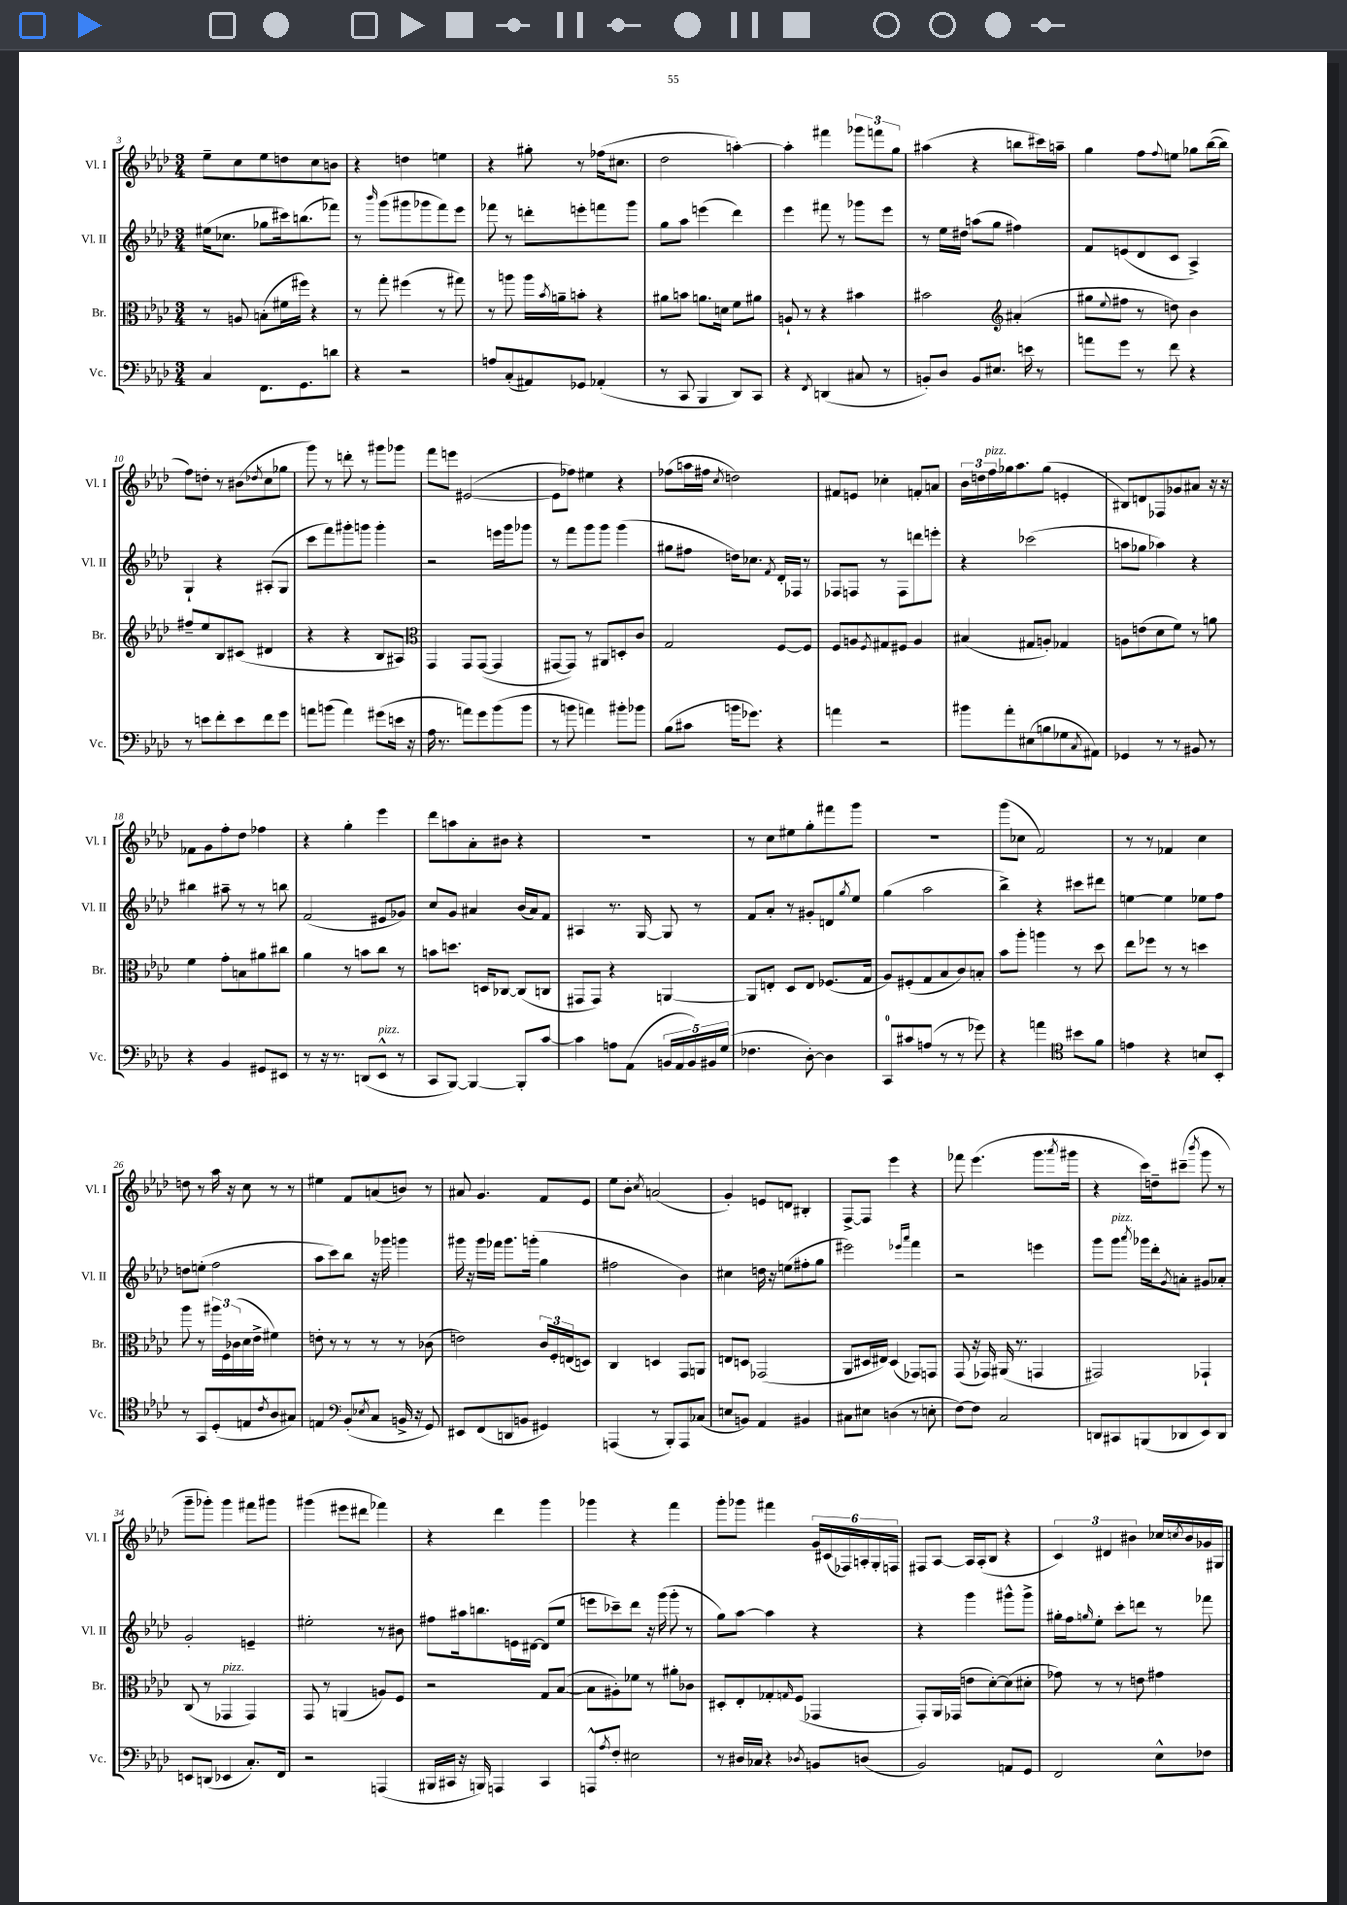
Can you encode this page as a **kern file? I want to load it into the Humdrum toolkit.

**kern	**kern	**kern	**kern
*staff4	*staff3	*staff2	*staff1
*clefF4	*clefC3	*clefG2	*clefG2
*k[b-e-a-d-]	*k[b-e-a-d-]	*k[b-e-a-d-]	*k[b-e-a-d-]
*M3/4	*M3/4	*M3/4	*M3/4
4C	8r	(16ee#	8ee-~
.	.	8.cc-	.
.	8A	.	8cc
8.FF	(8B'	8gg-	8ee-
.	16f#	16ccc#)	8dd
8.GG	16ff#)	(8.bb	.
.	4r	.	8cc
8d	.	8fff-)	8b
=	=	=	=
4r	8r	8r	4r
.	.	16qqbbb-	.
.	8gg'	(8ggg	.
2r	(4ff#	8ggg#	4dd
.	.	8ggg-	.
.	8r	8fff)	4ee
.	8gg#)	8eee-	.
=	=	=	=
8A	8r	8fff-	4r
(8C'	8aa	8r	.
8AA#)	16aa	8ddd'	8gg#'
.	8qb-	.	.
.	16a~	.	.
8GG-	8b'	8eee'	8r
(4AA-'	4r	8fff	(16ff-
.	.	.	8.cc#
.	.	8ggg	.
=	=	=	=
8r	8a#	8gg	2dd-
8CC	8b	8aa-	.
4BBB-	8.a	(4eee	.
.	16d	.	.
8DD-)	8f	4ddd-)	[4aa')
8CC	8a#	.	.
=	=	=	=
4r	8A`	4eee-	4aa']
.	8r	.	.
8qFF	.	.	.
(4DD	4r	8fff#	4fff#
.	.	8r	.
8C#	4b#	8ggg-	12ggg-
.	.	.	12fff
8r	.	8eee-	.
.	.	.	12gg
=	=	=	=
8BB')	2b#	8r	(4aa#
8D-	.	16ee-	.
.	.	16dd#	.
8BB	.	(8aa	4r
8.E#	.	8gg	.
*	*clefG2	*	*
.	(4a#'	4ff#)	8bb
16e	.	.	.
8r	.	.	16ccc#)
.	.	.	16aa~
=	=	=	=
8a	8gg#	8f	4gg
.	8qqee-	.	.
8g	8ff#	(8e	.
8r	8r	8d-	8ff
.	.	.	8qqff
8f	8dd)	8c	8ee
4r	4b-	4A-^)	8gg-
.	.	.	([16bb-
.	.	.	16bb-]
=	=	=	=
8r	8ff#~	4G`	8ff)
8e	8ee-	.	8dd'
8f'	8B-	4r	8r
8e	(8c#	.	(8b#
.	.	.	8qdd-
8f	4d#	(8A#'	8cc
8g	.	8G	8gg-
=	=	=	=
8a	4r	8ccc	8ggg)
(8b	.	8fff)	8r
4a)	4r	8ggg#'	8ddd'
.	.	8ggg	8r
(8g#	8B-	4ggg'	8ggg#
16e	8A#)	.	8ggg-
16r	.	.	.
=	=	=	=
*	*clefC3	*	*
16A-	4GG	2r	8fff
8.r	.	.	.
.	.	.	8eee
8a)	8GG	.	([2e#
8g	([8GG	.	.
(8b-	4GG]	16eee	.
.	.	16ggg	.
8b-	.	8ggg-	.
=	=	=	=
8r	[8GG#	8r	8e#]
8b	8GG#])	8fff	8ff-)
4a)	8r	8ggg	4ee#
.	8AA#	8ggg	.
8b#'	8D'	(4ggg	4r
8b-	8c	.	.
=	=	=	=
(8B-	2G	8gg#	(8ff-
8c#	.	8ff#	16aa
.	.	.	16ff#
.	.	.	8qcc
16b	.	16dd)	2dd)
8.g-)	.	8.cc-	.
.	.	8qf	.
4r	[8F	16d-'	.
.	.	16F-	.
.	8F]	8r	.
=	=	=	=
4a	8F	8F-	8f#
.	8A	8F	8e
.	8qF	.	.
2r	8G#	8r	4cc-'
.	8F#	8F	.
.	4A	8ddd	8f'
.	.	8eee'	8a
=	=	=	=
8b#	(4B#	4r	24b-
.	.	.	24dd
.	.	.	24ff
8a-'	.	.	16gg-
.	.	.	8.aa-
(8E#	8G#	(2ccc-	.
8B	8A')	.	(8gg-
8G-	4G-	.	4e'
8qC	.	.	.
8AA#)	.	.	.
=	=	=	=
4GG-	8A	8aa	8B#)
.	(8e	8gg-	8d
8r	8d-	4aa-)	8F-
8r	8f)	.	8g-
8BB#	8r	4r	8a#
8r	8a	.	16r
.	.	.	16r
=	=	=	=
4r	4f	4bb#	8f-
.	.	.	8g
4BB-	8g'	8aa#~	8ff'
.	8B	8r	8dd-
8GG#	8a#	8r	4ff-
8EE#	8cc#	8bb	.
=	=	=	=
8r	4a-	(2f	4r
16r	.	.	.
8.r	.	.	.
.	8r	.	4gg'
(8DD	8b	.	.
8EE-^^	8cc	8e#	4eee-
8r	8r	8g-)	.
=	=	=	=
8CC	8b	8cc	8ddd-
[8BBB-)	8.dd	8g	8aa
4BBB-_	.	4a#	8a-'
.	16D	.	.
.	[8C-	.	8b#
8BBB-']	(8C-]	(16b-	4r
.	.	16a#)	.
[8c	8C	8f	.
=	=	=	=
4c]	8GG#	4A#	2.r
.	8GG#)	.	.
8A	4r	8.r	.
(8AA-	.	.	.
.	.	[16G	.
20BB	[4AA	8G]	.
20AA-	.	.	.
20BB)	.	.	.
.	.	8r	.
20BB#	.	.	.
(20G	.	.	.
=	=	=	=
4.F-	8AA]	8f	8r
.	8E'	8a-'	8cc
.	8D-	8r	8ee#
[8D-')	8E	8g#'	8gg'
4D-]	(8.F-	8d	8fff#
.	.	8qgg	.
.	.	8ee-	8ggg
.	16G	.	.
=	=	=	=
8CC	8A-)	(4gg	2.r
8c#	(8F#'	.	.
(8A	8G	2aa-	.
8r	8B-	.	.
8r	8c)	.	.
8g-)	8B'	.	.
=	=	=	=
4r	8b-	4bb-^)	(8ggg
.	8aa-'	.	8cc-
4a	4aa	4r	2f)
*clefC4	*	*	*
8b#	8r	8ccc#	.
8f	8dd-	8ddd#	.
=	=	=	=
4e	8ee-	[4ee	8r
.	8ff-	.	8r
4r	8r	4ee]	4f-
.	8r	.	.
8B	4dd	8ee-	4cc
8BB-'	.	8ff	.
=	=	=	=
8r	8aa-	8dd	8dd
8GG	8r	(8ee'	8r
(8D-'	24aa#	2ff	16aa-
.	24F	.	.
.	.	.	16r
.	(24c-	.	.
8E	16d-	.	8cc
.	16e-^	.	.
8qc	.	.	.
8A-	4f#)	.	8r
8G#)	.	.	8r
=	=	=	=
4E	8e'	8aa-	4ee#
.	8r	8ccc)	.
*clefF4	*	*	*
(8BB-'	8r	8bb-	8f
8qE-	.	.	.
8C	8r	16r	(8a
.	.	16ggg-	.
16BB^	8r	4ggg	8b)
16r	.	.	.
8GG)	(8c-	.	8r
=	=	=	=
8EE#	2e)	16ggg#	8a#
.	.	16r	.
(8FF	.	16ggg#	4.g
.	.	16fff-	.
8DD	.	8.ggg#	.
8BB	.	.	.
.	.	(16ggg'	.
4GG#)	24c	4gg	8f
.	24F'	.	.
.	(24E	.	.
.	8D)	.	8e-
=	=	=	=
(4AAA	4C	2ff#	8ee-
.	.	.	8b-'
.	.	.	8qcc
8r	4D	.	(2a
8BBB-')	.	.	.
8AAA	8GG	4b-)	.
(8C-	8AA	.	.
=	=	=	=
8E	8E	4cc#	4g')
8BB)	8D	.	.
4AA-	(2GG-	16dd	8e
.	.	16r	.
.	.	(8ee	8d
4BB#	.	8ff#'	4B#'
.	.	8gg	.
=	=	=	=
8C#	8AA-	2eee#)	[8F^
8E#	16D#	.	8F]
.	16E#)	.	.
(4D	(4D#	.	4eee-
.	.	16qqeee-	.
.	.	16qqaaa-	.
8r	8GG-)	4fff	4r
8E'	8GG	.	.
=	=	=	=
[8F)	(8GG	2r	8fff-
8F]	16r	.	(4.eee-
.	16GG-)	.	.
2C	(16AA#	.	.
.	8.r	.	.
.	4GG	4eee	8.ggg
.	.	.	8qaaa-
.	.	.	16ggg#
=	=	=	=
8DD	2GG#)	8ggg	4r
8CC#	.	8ggg	.
.	.	8qaaa-	.
(8BBB	.	16ggg-	16ccc)
.	.	16ddd-'	16dd~
.	.	8qg	.
8DD-	.	8a'	(8ccc#~
.	.	.	8qbbb-
8EE-)	4GG-`	8g#	8ggg
8DD-	.	8a-'	8r
=	=	=	=
8EE	(8C	2g'	8ggg~
(8DD	8r	.	8ggg-')
4EE-	4GG-	.	4ggg-
8.C')	4GG-)	4e~	8fff#
.	.	.	8ggg#
16FF	.	.	.
=	=	=	=
2r	8GG	2ee#'	(4ggg#
.	8r	.	.
.	(4AA	.	8eee#
.	.	.	8ddd#
(4AAA	8A)	8r	4fff-)
.	8F	8b#	.
=	=	=	=
16BBB#	2r	8ff#	4r
16CC#	.	.	.
16r	.	16aa#	.
16BBB)	.	8.bb	.
4AAA	.	.	4ddd-
.	.	16e	.
.	.	[16d#	.
4CC#	8G	(8d#]	4ggg
.	([8B-	8ee-	.
=	=	=	=
8AAA^^	8B-]	8eee	4ggg-
8qA-	.	.	.
8F'	8A#')	8ccc-~)	.
2E#	8f-	8ddd-	4r
.	8r	16r	.
.	.	(16ggg	.
.	8a#'	8ggg'	4fff
.	8c-	8r	.
=	=	=	=
8r	8D#'	8gg)	8ggg'
16D#	8E-'	[8aa-	8ggg-
16C-	.	.	.
4r	8G-'	4aa-]	4fff#
.	16qqG	.	.
.	(8F	.	.
8qD-	.	.	.
8BB	4GG-	4r	24g
.	.	.	(24c#
.	.	.	24F-)
(8D	.	.	24A'
.	.	.	24G'
.	.	.	24F
=	=	=	=
2BB-)	8GG')	4r	8F#
.	16AA-	.	[8A-
.	(16GG-	.	.
.	8e	4ggg	16A-]
.	.	.	(16A-'
.	[8d-')	.	8B-
8AA	(8d-]	8ggg#^^	4r
8GG	8d#'	8ggg#^	.
=	=	=	=
2FF	8g-)	16gg#'	6c)
.	.	16ff	.
.	.	16qqgg	.
.	8r	8ee-'	.
.	.	.	6d#
.	8r	8ccc'	.
.	.	.	6b#
.	8e	8ddd	.
8E-^^	4g#	8r	16cc-
.	.	.	8qcc
.	.	.	16b#
8F-	.	8fff-	16g-
.	.	.	16G#
==	==	==	==
*-	*-	*-	*-
